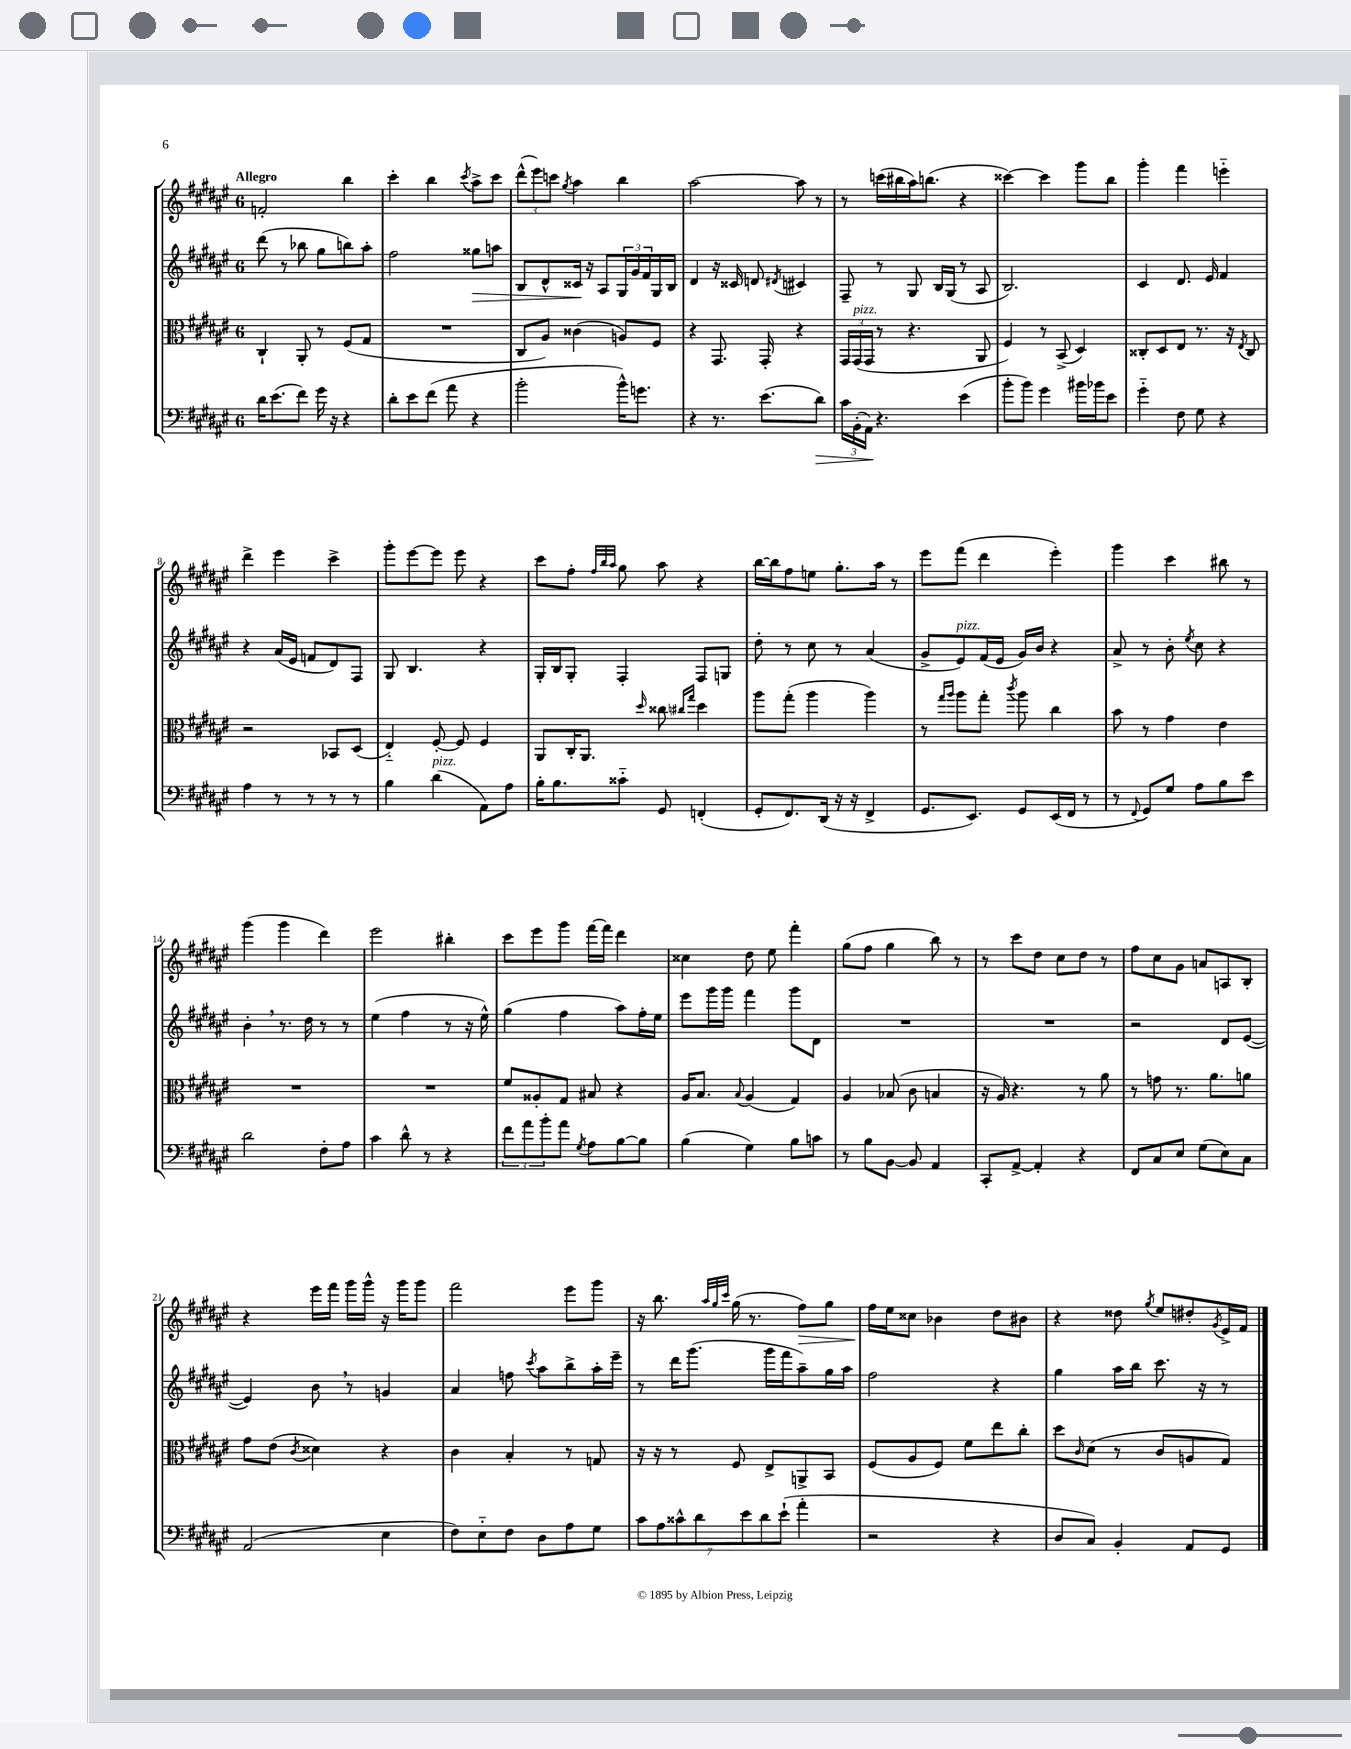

**kern	**kern	**kern	**kern
*staff4	*staff3	*staff2	*staff1
*clefF4	*clefC3	*clefG2	*clefG2
*k[f#c#g#d#a#e#]	*k[f#c#g#d#a#e#]	*k[f#c#g#d#a#e#]	*k[f#c#g#d#a#e#]
*M6/8	*M6/8	*M6/8	*M6/8
16d#	4C#`	(8ddd#	2f'
(8.e#	.	.	.
.	.	8r	.
8f#)	8AA#'	8bb-	.
16g#	8r	8gg#	.
16r	.	.	.
4r	(8F#	8bb)	4bb
.	8G#	8aa#'	.
=	=	=	=
8d#'	2.r	2ff#	4ccc#'
8e#	.	.	.
(8f#	.	.	4bb
8a#	.	.	.
.	.	.	8qccc#
4r	.	8gg##	8aa#^
.	.	8aa	8ccc#
=	=	=	=
2b'	8C#	8B	(12ddd#^^
.	.	.	12eee#)
.	8A#)	8d#^^	.
.	.	.	12ccc
.	.	.	8qgg#
.	(4c##	16c##	4aa#
.	.	16r	.
.	.	8A#	.
16b^^)	8A)	24G#	4bb
.	.	24g#	.
8.g	.	.	.
.	.	24f#	.
.	8F#	16G#	.
.	.	16B	.
=	=	=	=
4r	4r	4d#	[2aa#
8.r	8.GG#	16r	.
.	.	16c##	.
.	.	8d	.
(8.e#	16GG#'	.	.
.	.	8qd#	.
.	4r	4c#	8aa#]
8d#)	.	.	8r
=	=	=	=
24c#	24GG#	8F#~	8r
(24BB'	(24GG#	.	.
24AA#)	24GG#	.	.
4.r	8r	8r	(16ccc
.	.	.	16bb#
.	4.r	8G#	16aa#)
.	.	.	(8.bb
.	.	16B	.
.	.	(16G#	.
(4e#	.	8r	4r
.	8AA#	8A#	.
=	=	=	=
8b'	4F#)	2.B)	[4ccc##)
8b)	.	.	.
4g#	8r	.	4ccc##]
.	(8BB^	.	.
16b#	4D#)	.	8ggg#
16b-	.	.	.
8e#	.	.	8bb
=	=	=	=
4g#'~	8C##'	4c#	4ggg#'
.	8D#	.	.
8F#	8E#	8.d#	4fff#
8G#	8.r	.	.
.	.	16e#	.
4r	.	4f#	4eee'~
.	16r	.	.
.	8qE#	.	.
.	8C##	.	.
=	=	=	=
4A#	2r	4r	4ddd#^
8r	.	(16a#	4eee#
.	.	16e#	.
8r	.	8f	.
8r	8BB-	8d#)	4ccc#^
8r	(8D#	8F#	.
=	=	=	=
4B	4E#'~)	8G#	8ggg#'
.	.	4.B	[8eee#
(4d#	[8F#'	.	8eee#]
.	8F#]	.	8eee#
8AA#)	4F#	4r	4r
8A#	.	.	.
=	=	=	=
16B'	8AA#	16G#'	8ccc#
8.B	.	16B	.
.	16C#'	8G#'	8ff#'
.	8.AA#	.	.
.	.	.	32qqff#
.	.	.	32qqbb
.	.	.	32qqaa#
8c##'~	.	4F#'	8gg#
.	16qqdd#	.	.
8GG#	8cc##	.	8aa#
.	16qqcc#	.	.
.	16qqgg#	.	.
(4FF'	4dd#	8F#	4r
.	.	8G	.
=	=	=	=
8GG#'	8aa#	8dd#'	[16bb
.	.	.	16bb]
8.FF#)	(8gg#'	8r	8ff#
.	4aa#	8cc#	8ee
(16DD#	.	.	.
16r	.	8r	8.gg#'
16r	.	.	.
4FF#^	4aa#)	(4a#	.
.	.	.	16aa#
.	.	.	8r
=	=	=	=
8.GG#	8r	8g#^	8eee#
.	16qqgg#	.	.
.	16qqaa#	.	.
.	8aa#	8e#)	(8fff#
8.EE#)	.	.	.
.	8gg#'	(16f#	4ddd#
.	.	16e#	.
.	8qccc#	.	.
8GG#	8aa#	16g#)	.
.	.	16b	.
(16EE#	4cc#	4r	4eee#')
16FF#	.	.	.
8r	.	.	.
=	=	=	=
8r	8b	8a#^	4ggg#
8qqFF#	.	.	.
8GG#)	8r	8r	.
8G#	4g#	8b'	4ccc#
.	.	8qee#	.
8A#	.	8cc#	.
8B	4e#	4r	8bb#
8e#	.	.	8r
=	=	=	=
2d#	2.r	4b'	(4ggg#
.	.	8.r	4ggg#
.	.	16dd#	.
8F#'	.	8r	4ddd#)
8A#	.	8r	.
=	=	=	=
4c#	2.r	(4ee#	2eee#
8d#^^	.	4ff#	.
8r	.	.	.
4r	.	8r	4bb#'
.	.	16r	.
.	.	16ee#^^)	.
=	=	=	=
12f#	8f#	(4gg#	8ccc#
12a#	.	.	.
.	8A##'	.	8eee#
12b'	.	.	.
8a#	8G#	4ff#	8ggg#
8qG#	.	.	.
8A#	8B#	.	[16fff#
.	.	.	16fff#]
[8B	4r	8aa#)	4ddd#
8B]	.	16ff#'	.
.	.	16ee#	.
=	=	=	=
(4B	16A#	8eee#	4cc##
.	8.B	.	.
.	.	16ggg#	.
.	.	16ggg#	.
.	8qqB	.	.
4G#)	(4A#	4fff#	8dd#
.	.	.	8ee#
8B	4G#)	8ggg#	4fff#'
8c	.	8d#	.
=	=	=	=
8r	4A#	2.r	(8gg#
8B	.	.	8ff#
[8BB	(8B-	.	4gg#
8BB]	8c#	.	.
4AA#	4B	.	8bb)
.	.	.	8r
=	=	=	=
8CC#'	16r	2.r	8r
.	16A#)	.	.
[8AA#^	4.r	.	8ccc#
4AA#']	.	.	8dd#
.	.	.	8cc#
4r	8r	.	8dd#
.	8a#	.	8r
=	=	=	=
8FF#	8r	2r	8ff#
8C#	8g	.	8cc#
8E#	8.r	.	8g#
(8G#	.	.	8a
.	8.a#	.	.
8E#)	.	8d#	8A
8C#	8a	([8e#	8B'
=	=	=	=
(2AA#	8g#	4e#])	4r
.	(8e#	.	.
.	8qc#	.	.
.	4d##)	8b	16eee#
.	.	.	16fff#
.	.	8r	16ggg#
.	.	.	16ggg#^^
4E#	4r	4g	16r
.	.	.	16ggg#
.	.	.	8ggg#
=	=	=	=
8F#)	4c#	4a#	2fff#
8E#'~	.	.	.
8F#	4B'	8ff	.
.	.	8qccc#	.
8D#	.	8aa#	.
8A#	8r	8bb^	8eee#
8G#	8G	16aa#'	8ggg#
.	.	16eee#~	.
=	=	=	=
14c#	16r	8r	16r
.	16r	.	8.bb
14A#	.	.	.
.	8r	16ddd#	.
14c##^^	.	.	.
.	.	(8.ggg#	.
14d#	.	.	.
.	.	.	32qqaa#
.	.	.	32qqgg#
.	.	.	32qqccc#
.	8F#	.	(16gg#
14e#	.	.	.
.	.	.	8.r
14d#	.	.	.
.	8E#^	16ggg#	.
(14e#`	.	.	.
.	.	16fff#	.
4a#'	8AA^	8aa#~)	8ff#)
.	8BB	16gg#	8gg#
.	.	16aa#	.
=	=	=	=
2r	(8F#	2ff#	16ff#
.	.	.	16ee#
.	8A#	.	8cc##
.	8F#)	.	4b-
.	8f#	.	.
4r	8ee#	4r	8dd#
.	8cc#'	.	8b#
=	=	=	=
8D#	8dd#	4gg#	4r
.	16qqc#	.	.
8C#)	(8d#	.	.
4BB'	8r	16aa#	8dd##
.	.	16bb	.
.	.	.	8qgg#
.	8c#	8.ccc#	8ee#
8AA#	8A	.	8dd#'
.	.	16r	.
.	.	.	8qg#
8GG#	8G#)	8r	16e#^
.	.	.	16f#
==	==	==	==
*-	*-	*-	*-
